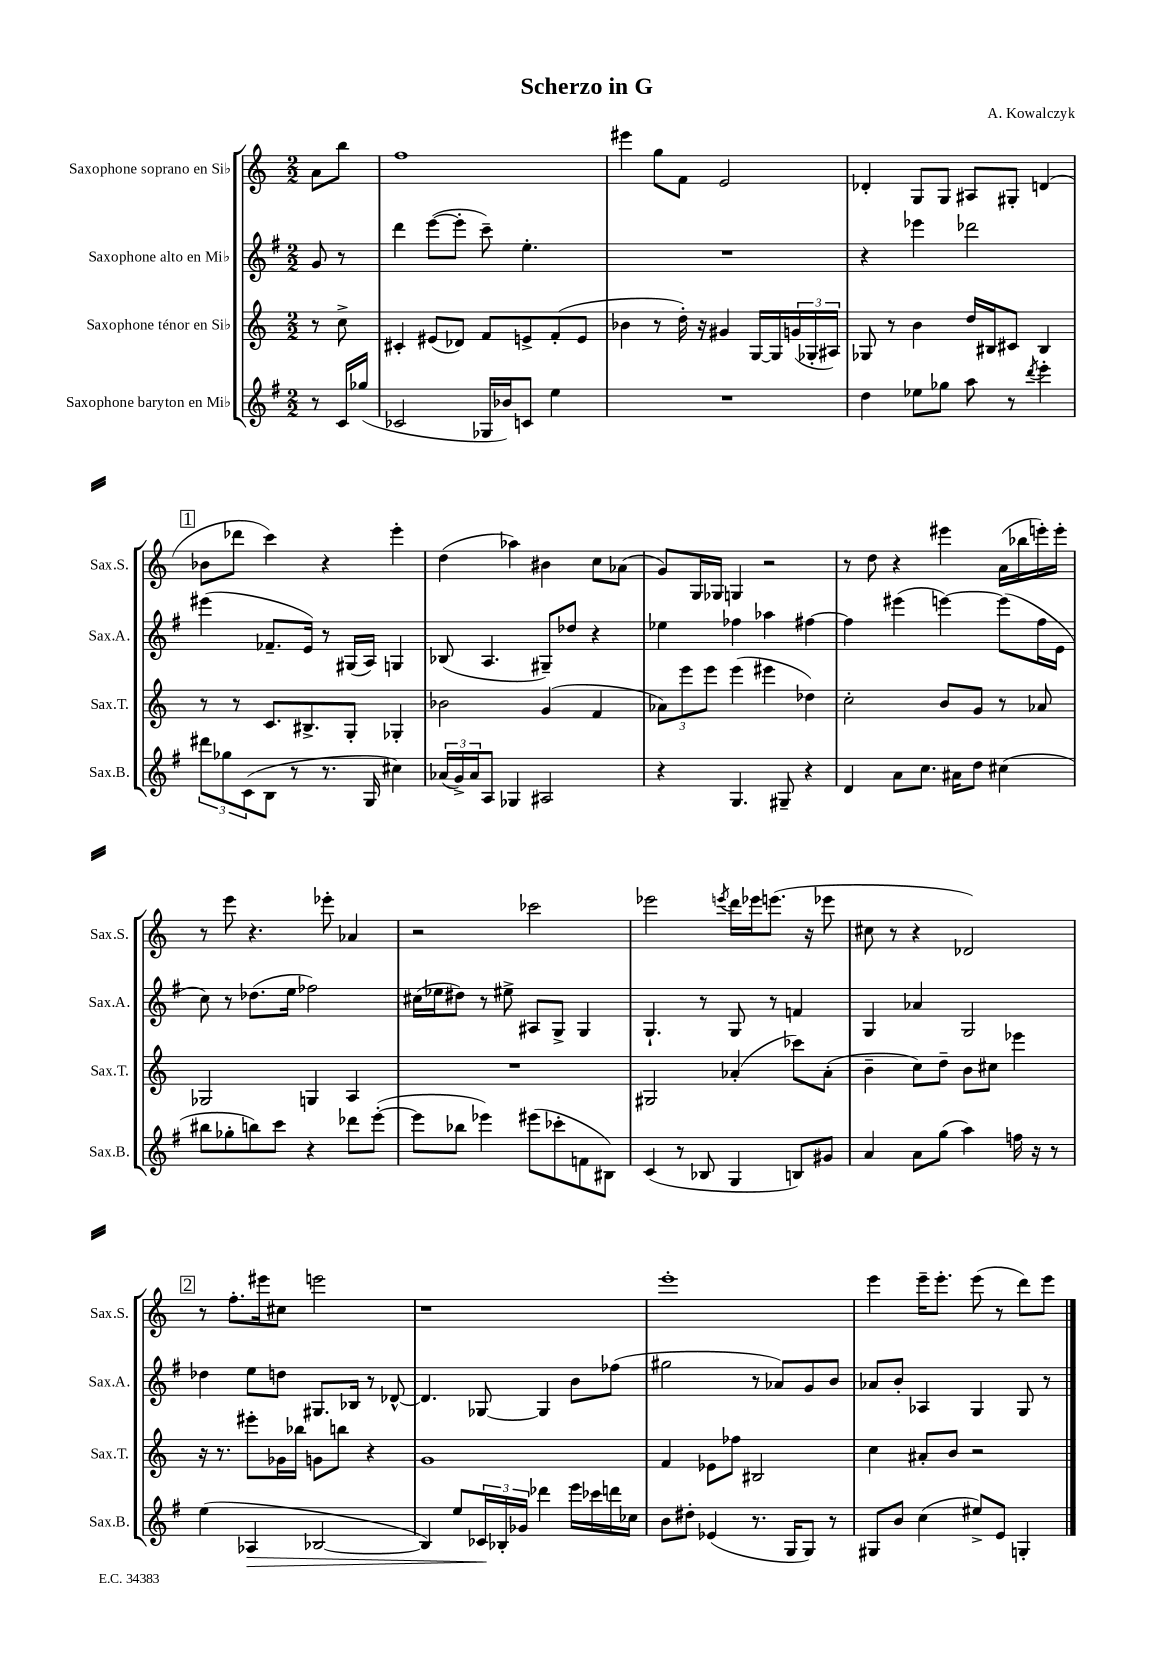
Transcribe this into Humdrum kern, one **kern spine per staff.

**kern	**dynam	**kern	**kern	**kern
*part4	*part4	*part3	*part2	*part1
*staff4	*staff4	*staff3	*staff2	*staff1
*I"Saxophone baryton en Mi♭	*	*I"Saxophone ténor en Si♭	*I"Saxophone alto en Mi♭	*I"Saxophone soprano en Si♭
*I'Sax.B.	*	*I'Sax.T.	*I'Sax.A.	*I'Sax.S.
*clefG2	*	*clefG2	*clefG2	*clefG2
*k[f#]	*	*k[]	*k[f#]	*k[]
*M2/2	*	*M2/2	*M2/2	*M2/2
=	=	=	=	=
8r	.	8r	8g/	8a\L
16c/LL	.	8cc^\	8r	8bb\J
(16gg-X/JJ	.	.	.	.
=1	=1	=1	=1	=1
2c-X/	.	4c#X'/	4ddd\	1ff
.	.	(8e#X/L	([8eee\L	.
.	.	8d-X/J)	8eee'\J]	.
16G-X/LL	.	8f/L	8ccc~\)	.
16b-X/J)	.	.	.	.
8cn/J	.	8en^/	4.ee'\	.
4ee\	.	(8f'/	.	.
.	.	8e/J	.	.
=2	=2	=2	=2	=2
1r	.	4b-X\	1r	4eee#X\
.	.	8r	.	8gg\L
.	.	16dd'\)	.	8f\J
.	.	16r	.	.
.	.	4g#X/	.	2e/
.	.	[16G/LL	.	.
.	.	16G/]	.	.
.	.	(24gn/	.	.
.	.	24G-X'/	.	.
.	.	24A#X/JJ)	.	.
=3	=3	=3	=3	=3
4dd\	.	8G-X/	4r	4d-X'/
.	.	8r	.	.
8ee-X\L	.	4b\	4eee-X\	8G/L
8gg-X\J	.	.	.	8G/J
8aa\	.	16dd/LL	2ddd-X\	8A#X/L
.	.	16B#X/J	.	.
8r	.	8c#X/J	.	8G#X'/J
8qddd/	.	.	.	.
4eee'\	.	4B#/	.	(4dn/
!!LO:LB:g=z
!!LO:REH:place=s1:t=1
=4	=4	=4	=4	=4
12ddd#X\L	.	8r	(4eee#X\	8b-X\L
12gg-X\	.	.	.	.
.	.	8r	.	8ddd-X\J
(12c\	.	.	.	.
8B\J	.	8.c/L	8.f-X~/L	4ccc\)
8r	.	.	.	.
.	.	8.B#X^/	16e/Jk)	.
8.r	.	.	8r	4r
.	.	8G'/J	(16G#X/LL	.
16G/	.	.	16A/JJ)	.
4cc#X\)	.	4G-X'/	4Gn/	4eee'\
=5	=5	=5	=5	=5
(24a-X/LL	.	2b-X\	(8B-X/	(4dd\
24g^/)	.	.	.	.
24a-/J	.	.	.	.
8A/J	.	.	4.A/	.
4G-X/	.	.	.	4aa-X\)
2A#X/	.	(4g/	8G#X~/L)	4b#X\
.	.	.	8dd-X/J	.
.	.	4f/	4r	8cc\L
.	.	.	.	(8a-X\J
=6	=6	=6	=6	=6
4r	.	12a-X\L)	4ee-X\	8g/L)
.	.	12eee\	.	.
.	.	.	.	16G/L
.	.	12eee\J	.	.
.	.	.	.	16G-X/JJ
4.G/	.	(4eee\	4ff-X\	4Gn/
.	.	4eee#X\	4aa-X\	2r
8G#X~/	.	.	.	.
4r	.	4dd-X\)	[4ff#X\	.
=7	=7	=7	=7	=7
4d/	.	2cc'\	4ff#\]	8r
.	.	.	.	8dd\
8a\L	.	.	(4eee#X\	4r
8.cc\J	.	.	.	.
.	.	8b/L	[4eeen\)	4eee#X\
16a#X\KL	.	.	.	.
8dd\J	.	8g/J	.	.
(4cc#X\	.	8r	(8eee\L]	(16a\LL
.	.	.	.	16bb-X\
.	.	8a-X/	16ff#\L	16eeen'\)
.	.	.	16e\JJ	16eee'\JJ
!!LO:LB:g=z
=8	=8	=8	=8	=8
8bb#X\L	.	2G-X/	8cc\)	8r
8gg-X'\	.	.	8r	8eee\
8bbn\)	.	.	(8.dd-X\L	4.r
8ccc\J	.	.	.	.
.	.	.	16ee\Jk	.
4r	.	4Gn/	2ff-X\)	.
.	.	.	.	8eee-X'\
8ddd-X\L	.	4A/	.	4a-X/
([8eee'\J	.	.	.	.
=9	=9	=9	=9	=9
8eee\L]	.	1r	(16cc#X\LL	2r
.	.	.	16ee-X\J	.
8bb-X\J	.	.	8dd#X\J)	.
4eee-X\)	.	.	8r	.
.	.	.	8ee#X^\	.
(8eee#X\L	.	.	8A#X/L	2ccc-X\
8ccc-X'\	.	.	8G^/J	.
8fn\	.	.	4G/	.
8B#X\J)	.	.	.	.
=10	=10	=10	=10	=10
(4c/	.	2G#X/	4.G`/	2eee-X\
8r	.	.	.	.
8B-X/	.	.	8r	.
.	.	.	.	8qeeen/
4G/	.	(4a-X'/	8G/	16ddd\LL
.	.	.	.	16eee-X\J
.	.	.	8r	(8.eeen\J
8Bn/L)	.	8ccc-X\L)	4fn/	.
.	.	.	.	16r
8g#X/J	.	(8a-'\J	.	8eee-X\
=11	=11	=11	=11	=11
4a/	.	4b~\	4G/	8cc#X\
.	.	.	.	8r
8a\L	.	8cc\L)	4a-X/	4r
(8gg\J	.	8dd~\J	.	.
4aa\)	.	8b\L	2G/	2d-X/)
.	.	8cc#X\J	.	.
16ffn\	.	4eee-X\	.	.
16r	.	.	.	.
8r	.	.	.	.
!!LO:LB:g=z
!!LO:REH:place=s1:t=2
=12	=12	=12	=12	=12
(4ee\	.	16r	4dd-X\	8r
.	.	8.r	.	.
.	.	.	.	8.ff'\L
!	!LO:HP:b	!	!	!
4A-X/	>	8eee#X'\L	8ee\L	.
.	.	.	.	16eee#X\k
.	.	16g-X\L	8ddn\J	8cc#X\J
.	.	16bb-X\JJ	.	.
[2B-X/	.	8gn\L	8.G#X/L	2eeen\
.	.	8bbn\J	.	.
.	.	.	16B-X/Jk	.
.	.	4r	8r	.
.	.	.	[8d-X^^/	.
=13	=13	=13	=13	=13
4B-/])	.	1g	4.d-/]	1r
8ee/L	.	.	.	.
24c-X/L	.	.	[8G-X/	.
24B-X'/	]	.	.	.
24g-X/JJ	.	.	.	.
4ddd-X\	.	.	4G-/]	.
16eee\LL	.	.	8b\L	.
16ccc-X\	.	.	.	.
16dddn\	.	.	(8ff-X\J	.
16cc-X\JJ	.	.	.	.
=14	=14	=14	=14	=14
8b\L	.	4f/	2gg#X\	1eee'
8dd#X'\J	.	.	.	.
(4e-X/	.	8e-X\L	.	.
.	.	8ff-X\J	.	.
8.r	.	2B#X/	8r	.
.	.	.	8a-X/L)	.
16G/KL	.	.	.	.
8G/J)	.	.	8g/	.
8r	.	.	8b/J	.
=15	=15	=15	=15	=15
8G#X/L	.	4cc\	8a-X/L	4eee\
8b/J	.	.	8b'/J	.
(4cc\	.	8a#X'/L	4A-X/	16eee~\KL
.	.	.	.	8.eee'\J
.	.	8b/J	.	.
8ee#X^/L)	.	2r	4G/	(8eee\
8e/J	.	.	.	8r
4Gn'/	.	.	8G/	8ddd\L)
.	.	.	8r	8eee\J
==	==	==	==	==
*-	*-	*-	*-	*-
